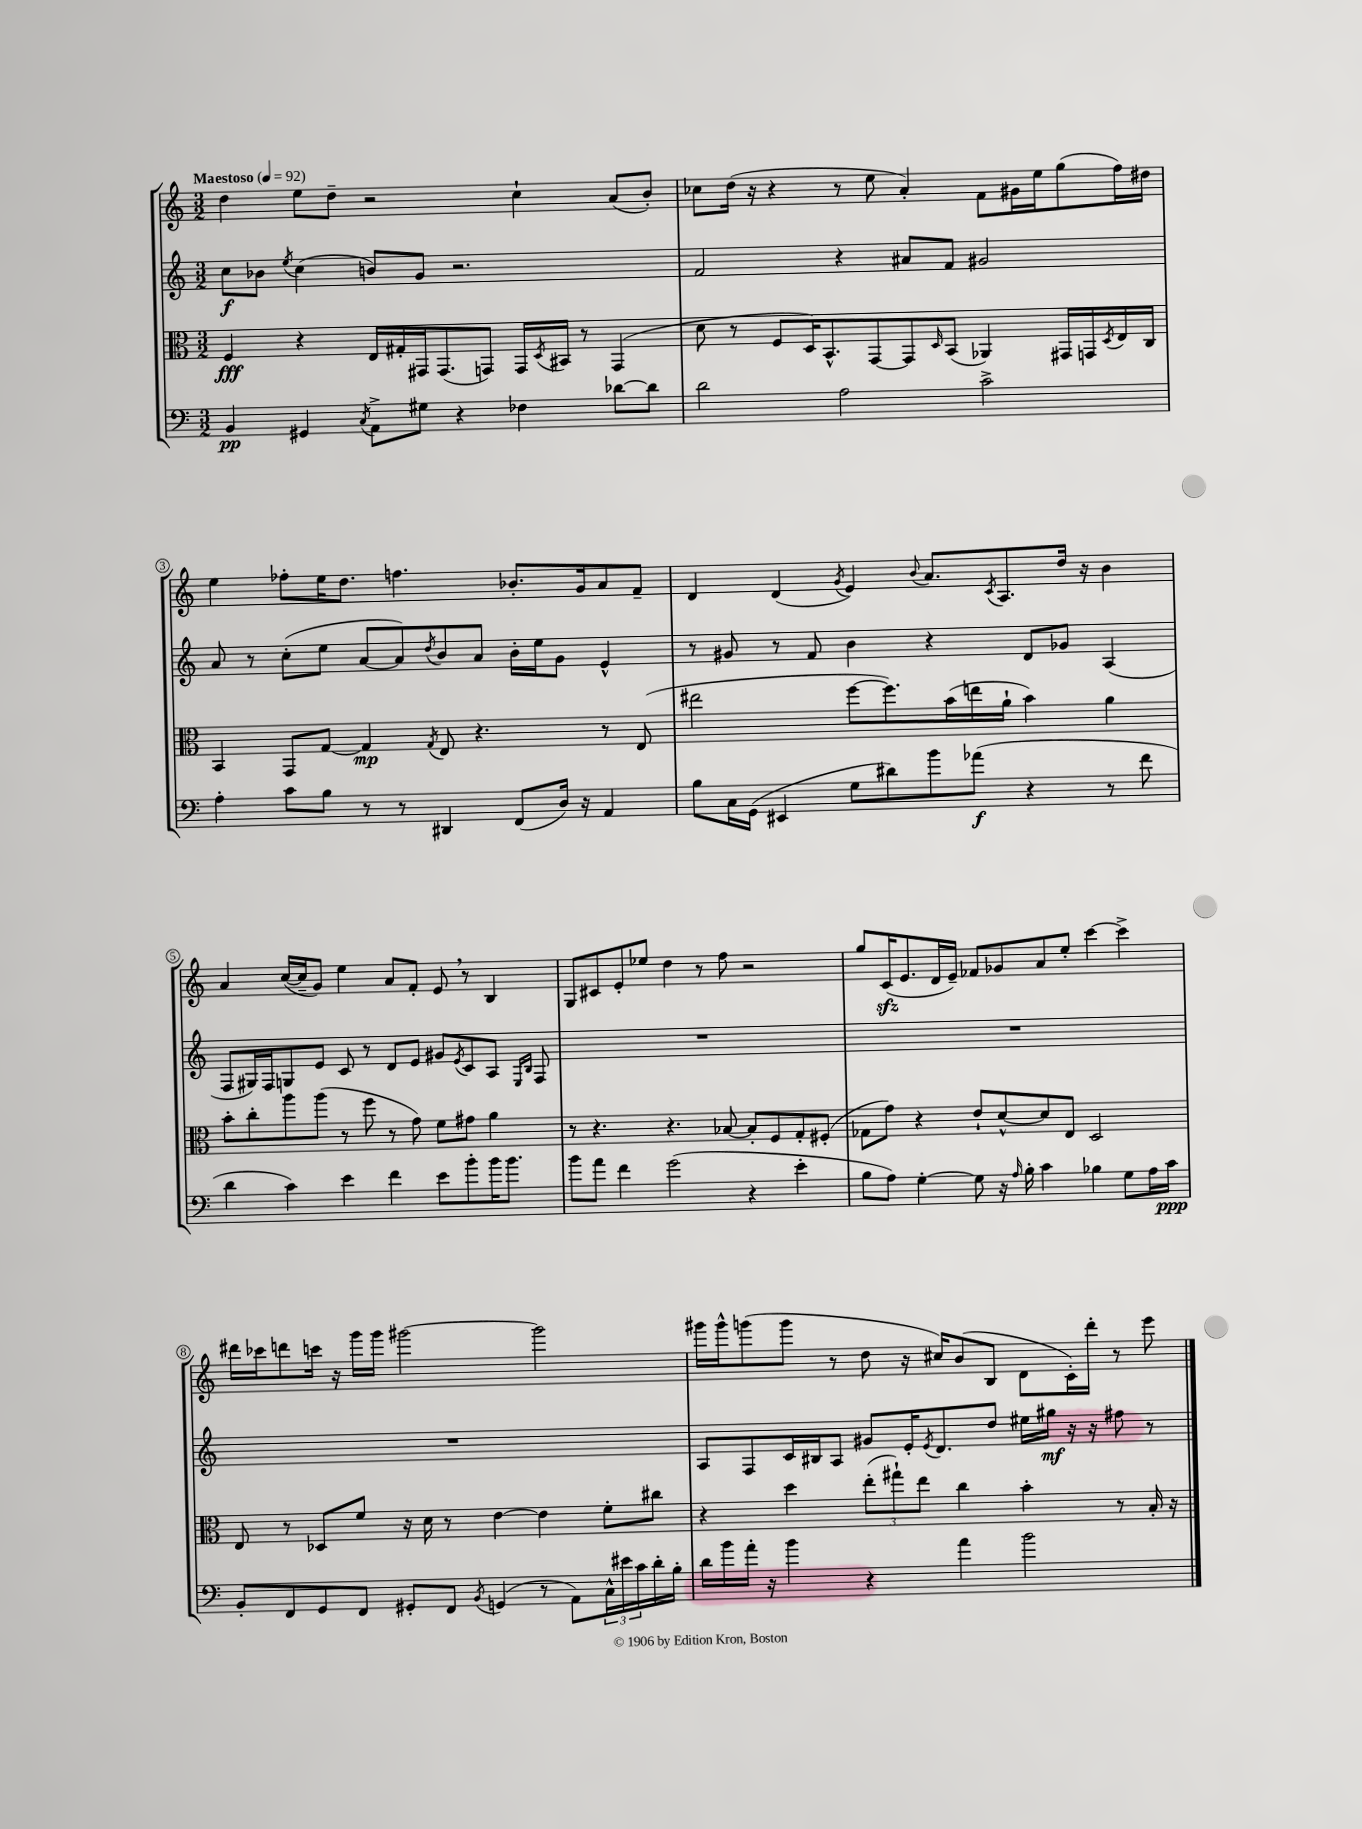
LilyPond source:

<<
\new StaffGroup <<
\new Staff = "s0" {
    \clef treble \key c \major \numericTimeSignature \time 3/2 \tempo "Maestoso" 4 = 92
    d''4 e''8 d''8-- r2 c''4-! a'8( b'8-.) |
    ces''8 d''16( r16 r4 r8 e''8 a'4-.) f'8 gis'16 e''16 g''8( f''16) dis''16 |
    e''4 fes''8-. e''16 d''8. f''4. bes'8.-. g'16 a'8 f'8-- |
    d'4 d'4( \acciaccatura { g'8 } e'4) \appoggiatura { b'8 } a'8. \acciaccatura { c'8 } a8. d''16 r16 b'4 |
    a'4 c''16~( c''16-- g'8) e''4 a'8 f'8-. e'8 \breathe r8 b4 |
    g8 cis'8 e'8-. ees''8 d''4 r8 f''8 r2 |
    g''8 c'16\sfz( e'8. d'16 e'16--) fes'8 ges'8 a'8 e''8-. c'''4~ c'''4-> |
    dis'''16 ces'''16 d'''8 c'''16 r16 g'''16 g'''16 gis'''2~ gis'''2 |
    gis'''16 gis'''16-^ g'''8( g'''8 r8 d''8 r16 cis''16) b'8( b8 d'8 c'16-.) d'''16-. r8 e'''8 \bar "|." |
}
\new Staff = "s1" {
    \clef treble \key c \major \numericTimeSignature \time 3/2
    c''8\f bes'8 \acciaccatura { e''8 } c''4( b'8) g'8 r2. |
    f'2 r4 ais'8 f'8 gis'2 |
    a'8 r8 c''8-.( e''8 a'8~ a'8) \acciaccatura { d''8 } b'8 a'8 b'16-. e''16 g'8 e'4-^ |
    r8 gis'8 r8 f'8 b'4 r4 d'8 ges'8 a4( |
    f8 gis16) f16 g8 e'8 c'8 r8 d'8 e'8 gis'8 \acciaccatura { e'8 } c'8 a8 \grace { e16 b16 } f8 |
    R1. |
    R1. |
    R1. |
    a8 f8 c'16 bis16 a8 gis'8 e'16-. \acciaccatura { e'8 } d'8. d''8 eis''16 gis''16\mf r16 r16 fis''8 r8 \bar "|." |
}
\new Staff = "s2" {
    \clef alto \key c \major \numericTimeSignature \time 3/2
    f4\fff r4 e16 gis16-. gis,16 gis,8.( g,8) g,16 \acciaccatura { d8 } bis,16 r8 g,4( |
    d'8 r8 f8 d16) b,8.-^ g,8~ g,8 \grace { d16 } b,8( aes,4) gis,16 g,16 \acciaccatura { d8 } e16 c16 |
    b,4 g,8 g8~ g4\mp \acciaccatura { g8 } e8 r4. r8 e8( |
    eis''2 f''8~ f''8.) b'16( e''16 a'16-! b'4) a'4 |
    b'8-. c''8-. a''8 a''8( r8 f''8 r8 g'8) f'8 gis'8 a'4 |
    r8 r4. r4. bes8~ bes8-. f8 g8-. fis8-.( |
    ges8 g'8) r4 e'8-! d'8~-^ d'8 e8 d2 |
    e8 r8 des8 f'8 r16 d'16 r8 e'4~ e'4 f'8-. cis''8 |
    r4 d''4 \tuplet 3/2 { e''8-.( gis''8-!) e''8 } c''4 b'4-. r8 b16-. r16 \bar "|." |
}
\new Staff = "s3" {
    \clef bass \key c \major \numericTimeSignature \time 3/2
    b,4\pp gis,4 \acciaccatura { c8 } a,8-> gis8 r4 fes4 des'8~ des'8 |
    d'2 a2 c'2-> |
    a4-. c'8 b8 r8 r8 dis,4 f,8( d16) r16 a,4 |
    b8 c16 g,16( eis,4 g8 dis'8) b'8 aes'8\f( r4 r8 f'8 |
    d'4 c'4) e'4 f'4 e'8 b'8-. b'16 b'8. |
    b'8 a'8 f'4 g'2( r4 e'4-. |
    b8 a8) g4~-. g8 r16 \grace { a16 } b16-. c'4 bes4 g8 a16 c'16\ppp |
    b,8-. f,8 g,8 f,8 gis,8-. f,8 \acciaccatura { b,8 } g,4( r8 a,8) \tuplet 3/2 { c16-^ eis'16 c'16 } d'16-. b16-. |
    d'16 b'16 a'16-. r16 b'4 r4 a'4 b'2 \bar "|." |
}
>>
>>
\layout { \context { \Score \override BarNumber.stencil = #(make-stencil-circler 0.1 0.3 ly:text-interface::print) } }
